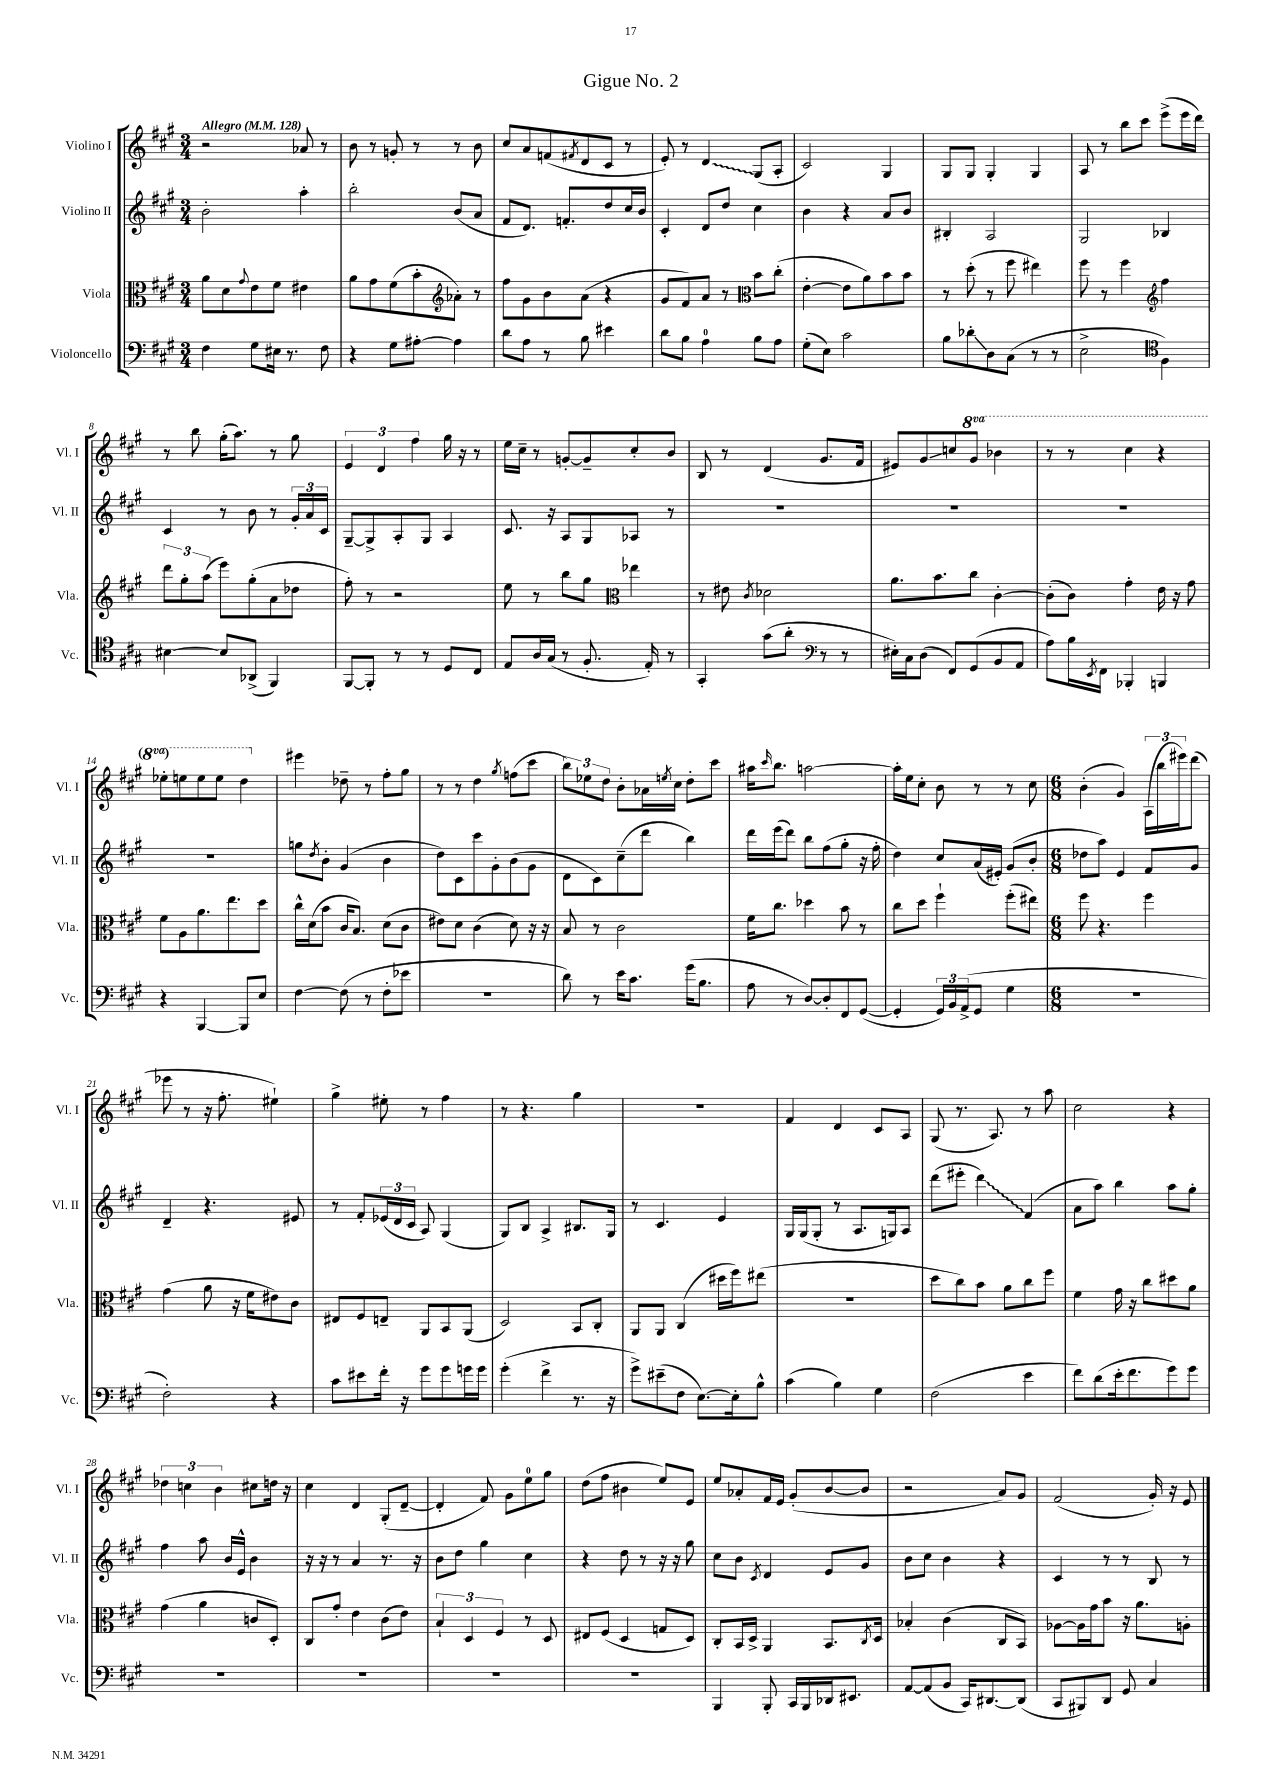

**kern	**kern	**kern	**kern
*staff4	*staff3	*staff2	*staff1
*clefF4	*clefC3	*clefG2	*clefG2
*k[f#c#g#]	*k[f#c#g#]	*k[f#c#g#]	*k[f#c#g#]
*M3/4	*M3/4	*M3/4	*M3/4
*MM128	*MM128	*MM128	*MM128
4F#	8a	2b'	2r
.	8d	.	.
.	8qqg#	.	.
8G#	8e	.	.
16E#	8f#	.	.
8.r	.	.	.
.	4e#	4aa'	8a-
8F#	.	.	8r
=	=	=	=
4r	8a	2bb'	8b
.	8g#	.	8r
8G#	(8f#	.	8g'
[8A#'	8b'	.	8r
4A#]	8a-')	(8b	8r
.	8r	8a	8b
=	=	=	=
*	*clefG2	*	*
8d	8ff#	8f#	8cc#
8A	8g#	8.d)	8a
8r	8b	.	(8f
.	.	8.f'	.
.	.	.	8qf#
8B	(8a	.	8d
4e#	4r	8dd	8c#
.	.	16cc#	8r
.	.	16b	.
=	=	=	=
8d	8g#	4c#'	8e')
8B	8f#)	.	8r
4A	8a	8d	4d
.	8r	8dd	.
8B	8b	4cc#	(8G#
8A	(8cc#'	.	8A'
=	=	=	=
*	*clefC3	*	*
(8G#'	[4e'	4b	2c#)
8E)	.	.	.
2c#	8e]	4r	.
.	8a)	.	.
.	8b	8a	4G#
.	8b	8b	.
=	=	=	=
8B	8r	4B#'	8G#
8d-'	(8dd'	.	8G#
8D	8r	2A	4G#'
(8C#	8ff#	.	.
8r	4ee#)	.	4G#
8r	.	.	.
=	=	=	=
2E^	8ff#	2G#	8A
.	8r	.	8r
.	4ff#	.	8bb
.	.	.	8ccc#
4F#)	4ff#	4B-	(8eee^
.	.	.	16eee
.	.	.	16ddd)
=	=	=	=
*clefC4	*clefG2	*	*
[4B#	12ddd	4c#	8r
.	12gg#'	.	.
.	.	.	8bb
.	(12aa	.	.
8B#]	8eee)	8r	(16gg#'
.	.	.	8.aa)
(8AA-^	(8gg#'	8b	.
4FF#)	8a	8r	8r
.	8dd-	24g#'	8gg#
.	.	24a	.
.	.	24c#	.
=	=	=	=
[8FF#	8ff#')	[8G#~	6e
8FF#']	8r	8G#^]	.
.	.	.	6d
8r	2r	8A'	.
.	.	.	6ff#
8r	.	8G#	.
8D	.	4A	16gg#
.	.	.	16r
8C#	.	.	8r
=	=	=	=
8E	8ee	8.c#	16ee
.	.	.	16cc#~
16A	8r	.	8r
(16G#	.	16r	.
8r	8bb	8A	[8g'
8.F#'	8gg#	8G#	8g~]
.	4ee-	8A-	8cc#'
16E')	.	.	.
8r	.	8r	8b
=	=	=	=
*	*clefC3	*	*
4GG#'	8r	2.r	8B
.	8e#	.	8r
.	8qc#	.	.
(8g#	2d-	.	(4d
8a'	.	.	.
8r	.	.	8.g#
8r	.	.	.
.	.	.	16f#
=	=	=	=
*clefF4	*	*	*
16E#')	8.a	2.r	8e#)
16C#	.	.	.
(8D	.	.	8g#
.	8.b	.	.
8FF#)	.	.	8cc
(8GG#	8cc#	.	8gg#
8BB	[4c#'	.	4bb-
8AA	.	.	.
=	=	=	=
8A)	(8c#']	2.r	8r
16B	8c#)	.	8r
8qEE	.	.	.
16FF#	.	.	.
4BBB-'	4g#'	.	4ccc#
4BBB	16e	.	4r
.	16r	.	.
.	8g#	.	.
=	=	=	=
4r	8f#	2.r	8eee-'
.	8A	.	8eee
[4BBB	8.a	.	8eee
.	.	.	8eee
.	8.ee	.	.
8BBB]	.	.	4ddd
8E	8dd	.	.
=	=	=	=
[4F#	16cc#^^	8gg	4eee#
.	(16d	.	.
.	.	8qdd	.
.	8b	8b'	.
(8F#]	16c#	(4g#	8dd-~
.	8.B)	.	.
8r	.	.	8r
8F#'	(8d	4b	8ff#'
8e-	8c#	.	8gg#
=	=	=	=
2.r	8e#)	8dd)	8r
.	8d	8c#	8r
.	(4c#	8ccc#	4dd
.	.	8g#'	.
.	.	.	8qgg#
.	8d)	(8b	(8ff
.	16r	8g#	8ccc#
.	16r	.	.
=	=	=	=
8d)	8B	8d	12bb)
.	.	.	12ee-
8r	8r	8c#)	.
.	.	.	12dd
16e	2c#	(8cc#~	8b'
8.c#	.	.	.
.	.	8ddd	16a-
.	.	.	8qee
.	.	.	16cc#
(16g#	.	4bb)	8dd'
8.B	.	.	.
.	.	.	8ccc#
=	=	=	=
8A	16f#	16ddd	16aa#
.	.	.	16qqccc#
.	8.cc#	(16eee	8.bb
8r	.	8ddd)	.
[8D)	4dd-	8bb	[2aa
8D']	.	(8ff#	.
8FF#	8b	8gg#'	.
([8GG#	8r	16r	.
.	.	16ff#'	.
=	=	=	=
4GG#']	8cc#	4dd)	16aa']
.	.	.	16ee
.	8dd	.	8cc#'
24GG#)	4ff#`	8cc#	8b
24BB	.	.	.
(24AA^	.	.	.
8GG#	.	(16a	8r
.	.	16e#')	.
4G#	(8ff#'	(8g#	8r
.	8ee#)	8b'	8cc#
=	=	=	=
*M6/8	*M6/8	*M6/8	*M6/8
2.r	8ff#	8dd-	(4b'
.	4.r	8aa)	.
.	.	4e	4g#)
.	4ff#	8f#	(24A
.	.	.	24bb
.	.	.	24eee#)
.	.	8g#	(8ddd
=	=	=	=
2F#')	(4g#	4d~	8eee-
.	.	.	8r
.	8a	4.r	16r
.	.	.	8.ff#'
.	16r	.	.
.	16f#	.	.
4r	8e#)	.	4ee#`)
.	8c#	8e#	.
=	=	=	=
8c#	8E#	8r	4gg#^
8e#	8F#	8f#'	.
16f#'	8E~	(24e-	8ee#'
.	.	24d	.
16r	.	.	.
.	.	24c#	.
8g#	8AA	8A)	8r
8g#	8BB	(4G#	4ff#
16g	(8AA	.	.
16g	.	.	.
=	=	=	=
(4g#'	2D)	8G#)	8r
.	.	8B	4.r
4f#^	.	4A^	.
8.r	8BB	8.B#	4gg#
.	8C#'	.	.
16r	.	16G#	.
=	=	=	=
8g#^)	8AA	8r	2.r
(8e#~	8AA	4.c#	.
8F#	(4C#	.	.
[8.E)	.	.	.
.	16dd#	4e	.
16E']	16ff#)	.	.
8B^^	(8ee#	.	.
=	=	=	=
(4c#	2.r	16G#	4f#
.	.	(16G#	.
.	.	8G#'	.
4B)	.	8r	4d
.	.	8.A	.
4G#	.	.	8c#
.	.	16G)	.
.	.	8A	8A
=	=	=	=
(2F#	8dd	(8ddd	(8G#
.	8cc#)	8eee#'	8.r
.	8b	4ddd)	.
.	.	.	8.A)
.	8a	.	.
4e	8cc#	(4f#	8r
.	8ff#	.	8aa
=	=	=	=
8f#)	4f#	8a	2cc#
(8d	.	8aa)	.
16e'	16g#	4bb	.
8.f#	16r	.	.
.	8cc#	.	.
8g#)	8dd#	8aa	4r
8g#	8a	8gg#'	.
=	=	=	=
2.r	(4g#	4ff#	6dd-
.	.	.	6cc
.	4a	8aa	.
.	.	.	6b
.	.	16b	.
.	.	16e^^	.
.	8c	4b	8cc#
.	8D')	.	16dd
.	.	.	16r
=	=	=	=
2.r	8C#	16r	4cc#
.	.	16r	.
.	8g#'	8r	.
.	4e	4a	4d
.	(8c#	8.r	(8G#'
.	8e)	.	[8d~
.	.	16r	.
=	=	=	=
2.r	6B`	8b	4d']
.	.	8dd	.
.	6D	.	.
.	.	4gg#	8f#)
.	6F#	.	.
.	.	.	8g#
.	8r	4cc#	8ee
.	8D	.	8gg#
=	=	=	=
2.r	8E#	4r	(8dd
.	(8F#	.	8ff#
.	4D	8dd	4b#
.	.	8r	.
.	8G	16r	8ee)
.	.	16r	.
.	8D)	8gg#	8e
=	=	=	=
4BBB	8C#'	8cc#	8ee
.	16BB	8b	8a-'
.	16D^	.	.
.	.	8qc#	.
8BBB'	4AA	4d	16f#
.	.	.	16e
16CC#	.	.	(8g#'
16BBB	.	.	.
16DD-	8.BB	8e	[8b
8.EE#	.	.	.
.	.	8g#	8b]
.	8qC#	.	.
.	16D	.	.
=	=	=	=
[8AA	4B-'	8b	2r
(8AA]	.	8cc#	.
8BB	(4c#	4b	.
16CC#)	.	.	.
[8.DD#	.	.	.
.	8C#	4r	8a)
(8DD#]	8BB)	.	8g#
=	=	=	=
8CC#	[8A-	4c#	(2f#
8BBB#)	16A-]	.	.
.	16g#	.	.
8DD	8b	8r	.
8GG#	16r	8r	.
.	8.a	.	.
4C#	.	8B	16g#')
.	.	.	16r
.	8A'	8r	8e
==	==	==	==
*-	*-	*-	*-
